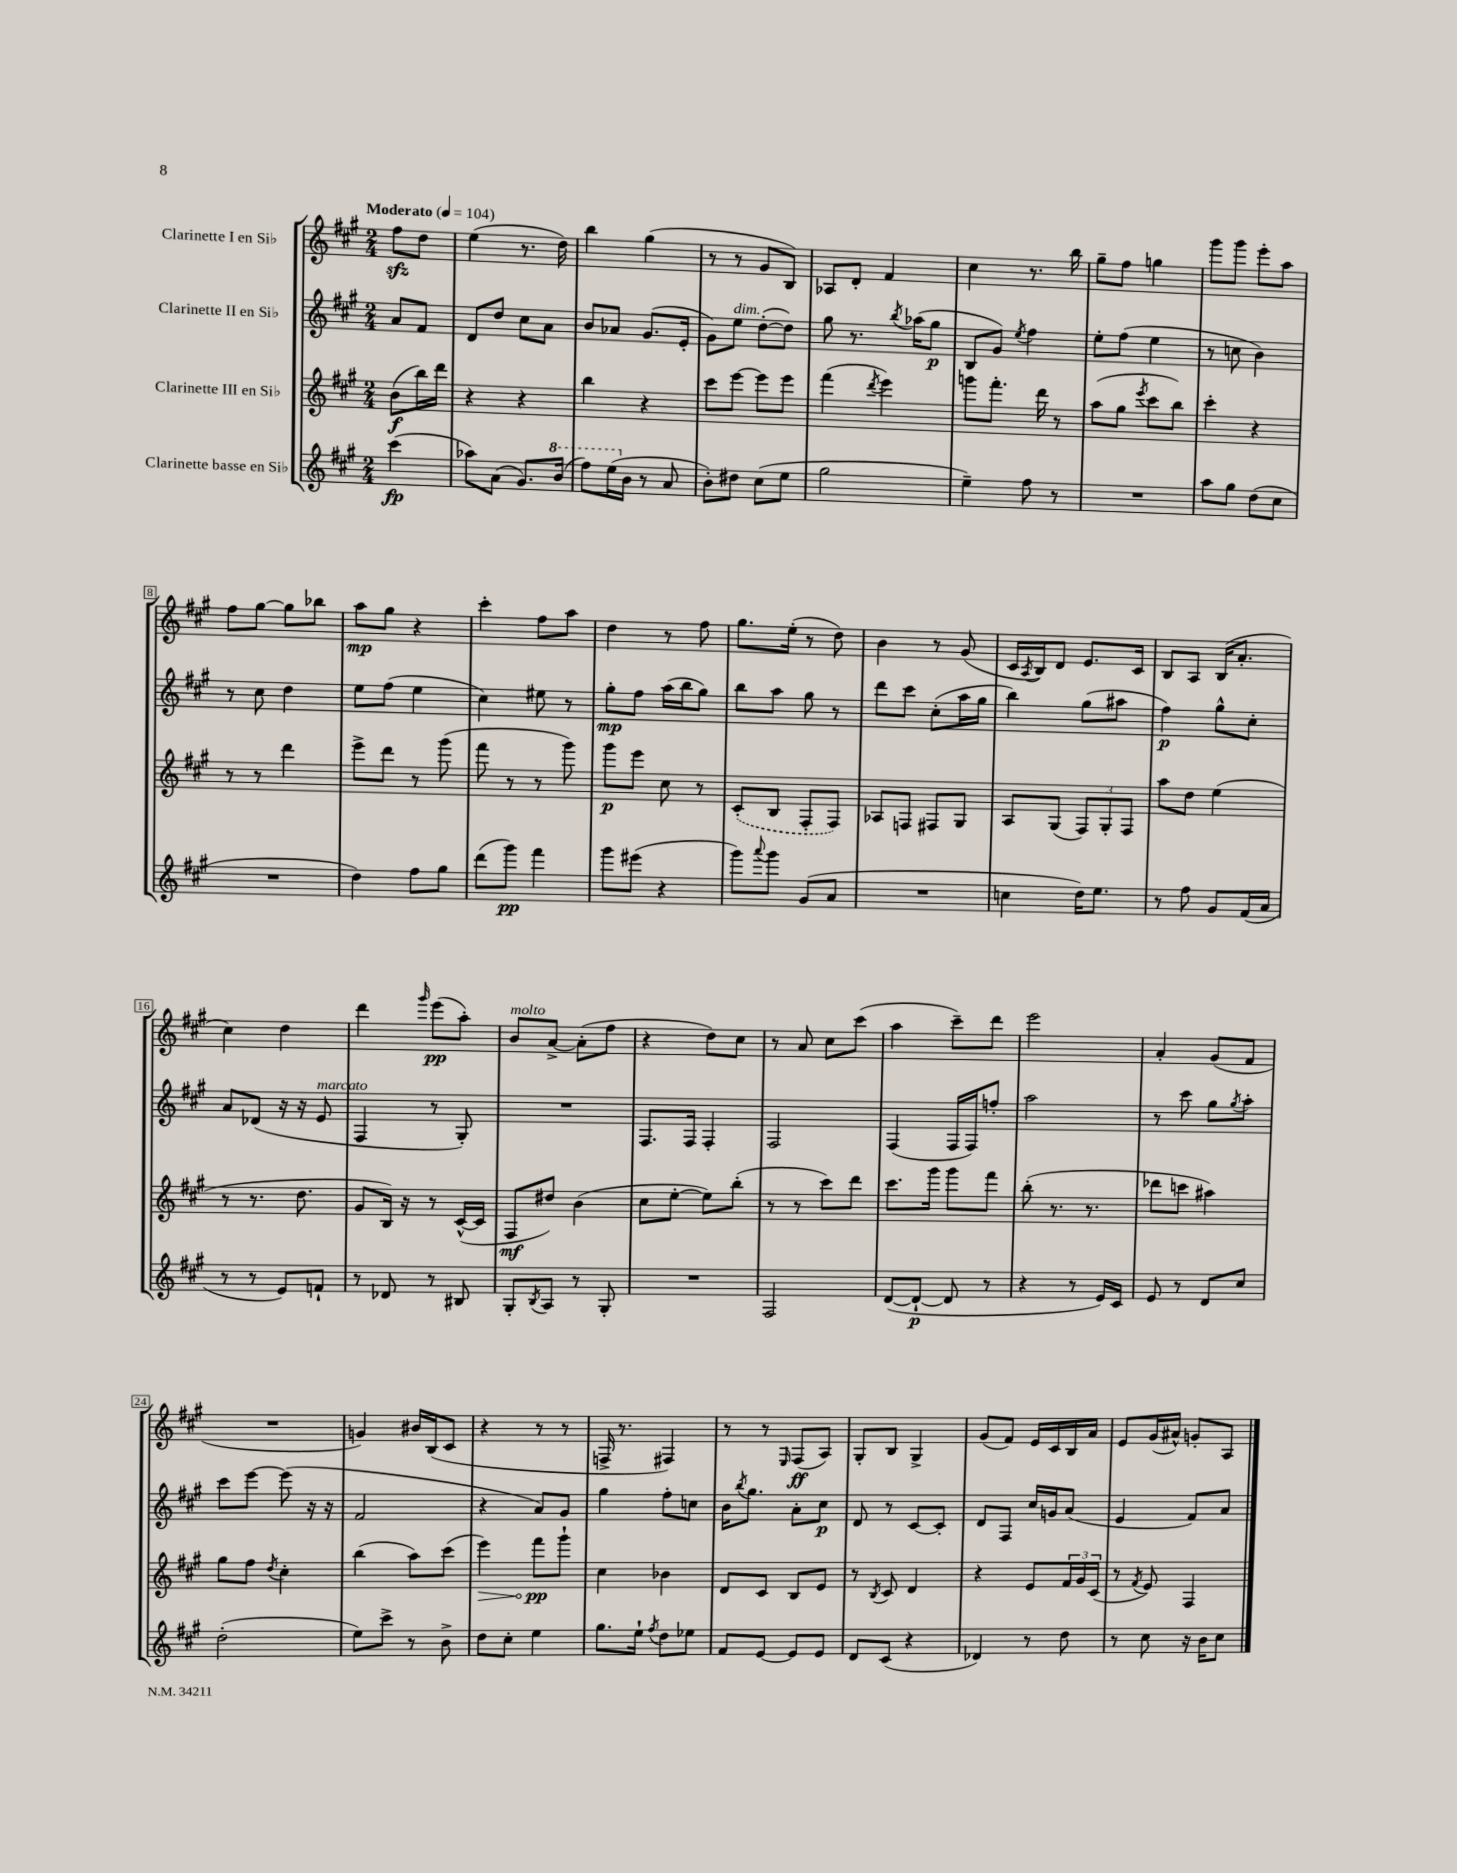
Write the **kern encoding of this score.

**kern	**kern	**kern	**kern
*staff4	*staff3	*staff2	*staff1
*clefG2	*clefG2	*clefG2	*clefG2
*k[f#c#g#]	*k[f#c#g#]	*k[f#c#g#]	*k[f#c#g#]
*M2/4	*M2/4	*M2/4	*M2/4
*MM104	*MM104	*MM104	*MM104
(4ccc#	(8b	8a	8ff#
.	16bb)	8f#	8dd
.	16ddd	.	.
=	=	=	=
8aa-)	4r	8d	(4ee
(8a	.	8dd	.
8.g#)	4r	8cc#	8.r
.	.	8a	.
(16bb	.	.	16dd)
=	=	=	=
8fff#)	4bb	8b	4bb
(16eee	.	8a-	.
16b	.	.	.
8r	4r	(8.g#	(4gg#
8a	.	.	.
.	.	16e'	.
=	=	=	=
8b')	8ccc#	8g#)	8r
8dd#	[8eee	8ee	8r
(8cc#	8eee]	([8dd'	8g#
8ee	8eee	8dd])	8B)
=	=	=	=
2gg#	(4fff#	8gg#	8A-
.	.	8.r	8d'
.	8qddd	.	.
.	4eee)	.	4f#
.	.	8qbb	.
.	.	(16aa-	.
.	.	8gg#	.
=	=	=	=
4ee~)	8ggg	8B	4cc#
.	8.fff#'	8g#)	.
.	.	8qee	.
8ff#	.	4ff#	8.r
.	16ddd	.	.
8r	8r	.	.
.	.	.	16bb
=	=	=	=
2r	(8aa	8ee'	8gg#~
.	8gg#	(8ff#	8ff#
.	8qeee	.	.
.	8ccc#	4ee	4gg
.	8bb)	.	.
=	=	=	=
8aa	4ccc#'	8r	8ggg#
8gg#	.	8cc	8ggg#
(8dd	4r	4b)	8eee'
8cc#	.	.	8aa
=	=	=	=
2r	8r	8r	8ff#
.	8r	8cc#	[8gg#
.	4ddd	4dd	8gg#]
.	.	.	8bb-
=	=	=	=
4dd)	8eee^	8ee	8aa
.	8ddd	(8ff#	8gg#
8ff#	8r	4ee	4r
8gg#	(8ggg#	.	.
=	=	=	=
(8ddd	8fff#	4cc#)	4ccc#'
8ggg#)	8r	.	.
4fff#	8r	8ee#	8ff#
.	8ggg#)	8r	8aa
=	=	=	=
8ggg#	8ggg#	8gg#'	4dd
(8eee#	8eee	8ff#	.
4r	8cc#	(16aa	8r
.	.	16bb	.
.	8r	8gg#)	8ff#
=	=	=	=
8ggg#)	(8c#'	8bb	8.gg#
8qqaaa	.	.	.
8ggg#	8B	8aa	.
.	.	.	(16ee'
(8g#	8F#'	8gg#	8r
8a	8F#)	8r	8dd)
=	=	=	=
2r	8A-	8ddd	4b
.	8F	8ccc#	.
.	8F#	(8cc#'	8r
.	8G#	16aa	(8g#
.	.	16gg#	.
=	=	=	=
4cc	8A	4bb)	16c#
.	.	.	8qA
.	.	.	16B)
.	(8G#	.	8d
16dd)	12F#)	(8gg#	8.e
8.ee	.	.	.
.	12G#'	.	.
.	.	8aa#	.
.	12F#	.	.
.	.	.	16c#
=	=	=	=
8r	8aa	4ff#)	8B
8ff#	8dd	.	8A
8g#	(4ee	8gg#^^	(16B
.	.	.	8.a'
(16f#	.	8cc#'	.
16a	.	.	.
=	=	=	=
8r	8r	8a	4cc#)
8r	8.r	(8d-	.
8e)	.	16r	4dd
.	8.dd	16r	.
8f`	.	8e	.
=	=	=	=
8r	8g#	4F#	4ddd
8d-	16B)	.	.
.	16r	.	.
.	.	.	16qqggg#
8r	8r	8r	(8eee
8B#	([16c#^^	8G#')	8aa')
.	16c#]	.	.
=	=	=	=
8G#'	8F#	2r	8b
8qB	.	.	.
8A	8dd#)	.	[8a^
8r	(4b	.	(8a']
8G#'	.	.	8ff#
=	=	=	=
2r	8cc#	8.F#	4r
.	[8ee'	.	.
.	.	16F#	.
.	8ee])	4F#'	8dd)
.	(8bb'	.	8cc#
=	=	=	=
2F#	8r	2F#	8r
.	8r	.	8a
.	8ccc#)	.	8cc#
.	8ddd	.	(8ccc#
=	=	=	=
([8d	8.ccc#	(4F#	4aa
8d`_	.	.	.
.	16ggg#	.	.
8d]	8ggg#	16F#	8ccc#~)
.	.	16F#)	.
8r	8fff#	8ff'	8ddd
=	=	=	=
4r	(8bb'	2aa	2eee
.	8.r	.	.
8r	.	.	.
.	8.r	.	.
16e)	.	.	.
16c#	.	.	.
=	=	=	=
8e	8ddd-	8r	4a'
8r	8ccc	8ccc#	.
8d	4aa#)	8gg#	(8g#
.	.	8qgg#	.
8cc#	.	8aa'	8f#
=	=	=	=
(2dd'	8gg#	8ccc#	2r
.	8ff#	[8eee	.
.	8qdd	.	.
.	4cc#'	(8eee]	.
.	.	16r	.
.	.	16r	.
=	=	=	=
8ee)	(4bb	2f#	4g)
8ccc#^	.	.	.
8r	8aa)	.	16b#
.	.	.	(16B
8b^	(8ccc#	.	8c#
=	=	=	=
8dd	4eee)	4r	4r
8cc#'	.	.	.
4ee	8fff#	8a)	8r
.	8ggg#`	8g#	8r
=	=	=	=
8.gg#	4cc#	4gg#	16F^
.	.	.	8.r
16ee`	.	.	.
8qff#	.	.	.
8dd	4b-	8ff#'	4F#)
8ee-	.	8cc	.
=	=	=	=
8f#	8d	16b	8r
.	.	8qbb	.
.	.	8.gg#	.
[8e	8c#	.	8r
.	.	.	16qqE
8e]	8B	8a'	(8F#
8e	8e	8cc#	8A)
=	=	=	=
8d	8r	8d	8G#'
.	8qB	.	.
(8c#	8c#	8r	8B
4r	4d	[8c#	4G#^
.	.	8c#']	.
=	=	=	=
4d-)	4r	8d	(8g#
.	.	8F#	8f#)
8r	8e	16cc#	16e
.	.	16g	16c#
8dd	24f#	(8a	16B
.	24g#	.	.
.	.	.	16a
.	(24c#	.	.
=	=	=	=
8r	8r	4e	8e
.	8qf#	.	.
8cc#	8e)	.	(16g#
.	.	.	16a#^^)
16r	4F#	8f#)	8g'
16b	.	.	.
8cc#	.	8a	8A
==	==	==	==
*-	*-	*-	*-
